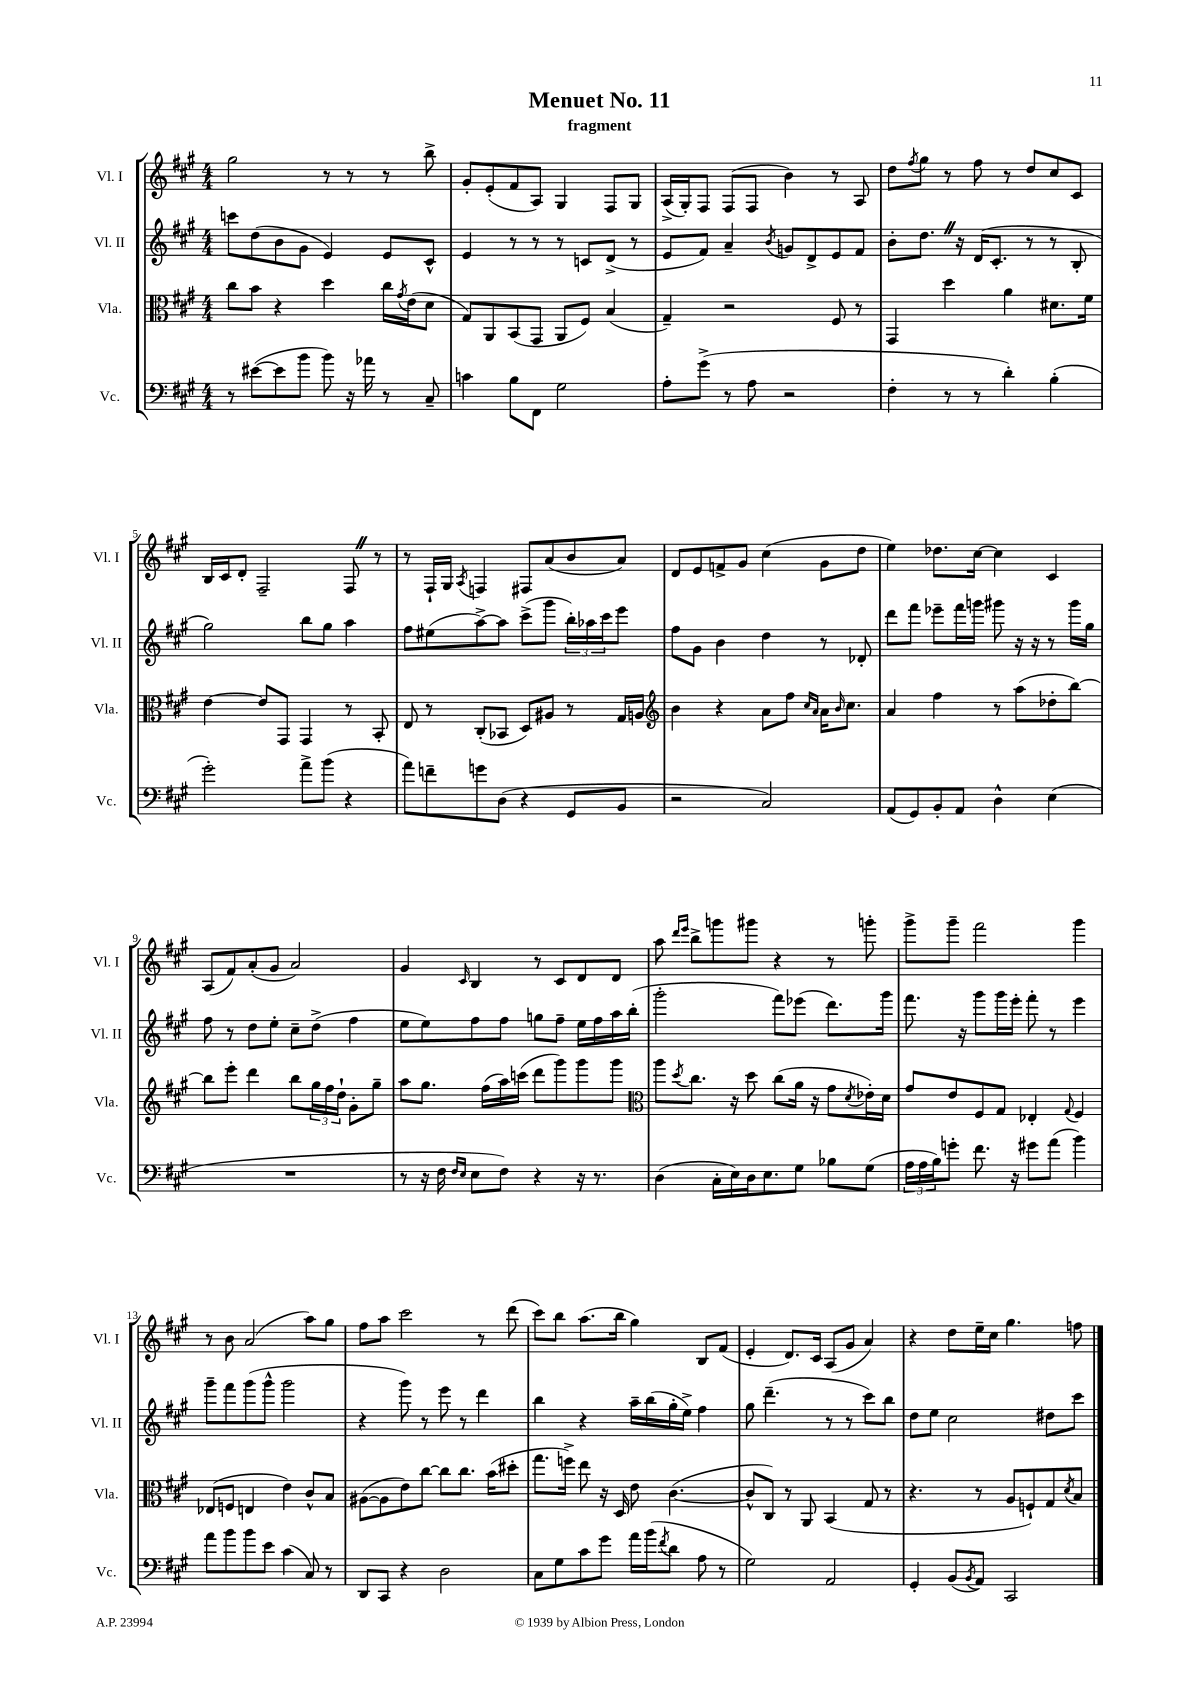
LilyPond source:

\header { title = "Menuet No. 11" subtitle = "fragment" }
<<
\new StaffGroup <<
\new Staff = "s0" \with { instrumentName = "Vl. I" shortInstrumentName = "Vl. I" } {
    \clef treble \key a \major \numericTimeSignature \time 4/4
    gis''2 r8 r8 r8 b''8-> |
    gis'8-. e'8-.( fis'8 a8) gis4 fis8 gis8 |
    a16->( gis16-.) fis8 fis8( fis8 b'4) r8 a8 |
    d''8 \acciaccatura { fis''8 } gis''8 r8 fis''8 r8 d''8 cis''8 cis'8 |
    b16 cis'16 d'8-. fis2-- fis8 \once \override BreathingSign.text = \markup { \musicglyph "scripts.caesura.straight" } \breathe r8 |
    r8 fis16-! gis16 \acciaccatura { a8 } f4 fis8 a'8( b'8 a'8) |
    d'8 e'8 f'8-> gis'8 cis''4( gis'8 d''8 |
    e''4) des''8. cis''16~ cis''4 cis'4 |
    a8( fis'8) a'8-.( gis'8 a'2) |
    gis'4 \grace { cis'16 } b4 r8 cis'8 d'8 d'8 |
    a''8 \grace { d'''16 e'''16 } b''8-> g'''8 gis'''8 r4 r8 g'''8-. |
    gis'''8-> gis'''8-- fis'''2 gis'''4 |
    r8 b'8 a'2( a''8) gis''8 |
    fis''8 a''8 cis'''2 r8 d'''8( |
    cis'''8) b''8 a''8.( b''16 gis''4) b8 fis'8( |
    e'4-. d'8.) cis'16 a8( gis'8 a'4) |
    r4 d''8 e''16-- cis''16 gis''4. f''8 \bar "|." |
}
\new Staff = "s1" \with { instrumentName = "Vl. II" shortInstrumentName = "Vl. II" } {
    \clef treble \key a \major \numericTimeSignature \time 4/4
    c'''8 d''8( b'8 gis'8 e'4) e'8 cis'8-^ |
    e'4 r8 r8 r8 c'8 d'8->( r8 |
    e'8 fis'8) a'4-- \acciaccatura { b'8 } g'8 d'8-> e'8 fis'8 |
    b'8-. d''8. \once \override BreathingSign.text = \markup { \musicglyph "scripts.caesura.straight" } \breathe r16 d'16( cis'8.-. r8 r8 b8-. |
    gis''2) b''8 gis''8 a''4 |
    fis''8 eis''8( a''8~->) a''8 cis'''8->( gis'''8 \tuplet 3/2 { b''16-.) aes''16 cis'''16 } e'''8 |
    fis''8 gis'8 b'4 d''4 r8 des'8-. |
    d'''8 fis'''8 ees'''8-- fis'''16 g'''16 gis'''8 r16 r16 r8 gis'''16 gis''16 |
    fis''8 r8 d''8 e''8-. cis''8-- d''8->( fis''4 |
    e''8 e''8) fis''8 fis''8 g''8 fis''8-- e''16 fis''16 a''16 b''16-.( |
    gis'''2-. fis'''8) ees'''8( d'''8.) gis'''16 |
    fis'''8. r16 gis'''8 gis'''16 e'''16-. fis'''8-. r8 e'''4 |
    gis'''8-- fis'''8 gis'''8( gis'''8-^ gis'''2 |
    r4 gis'''8) r8 e'''8 r8 d'''4 |
    b''4 r4 a''16-- b''16( gis''16-. e''16->) fis''4 |
    gis''8 d'''4.--( r8 r8 cis'''8) b''8 |
    d''8 e''8 cis''2 dis''8 cis'''8 \bar "|." |
}
\new Staff = "s2" \with { instrumentName = "Vla." shortInstrumentName = "Vla." } {
    \clef alto \key a \major \numericTimeSignature \time 4/4
    cis''8 b'8 r4 d''4 cis''16 \acciaccatura { gis'8 } e'16( d'8 |
    gis8) a,8 b,8( gis,8 a,8 fis8) b4( |
    gis4--) r2 fis8 r8 |
    gis,4 d''4 a'4 dis'8. fis'16 |
    e'4~ e'8 gis,8 gis,4 r8 b,8-. |
    e8 r8 cis8-.( bes,8 d8) ais8 r8 gis16 a16 |
    \clef treble b'4 r4 a'8 fis''8 \grace { cis''16 a'16 } a'16 \grace { b'16 } cis''8. |
    a'4 fis''4 r8 a''8( des''8-. b''8~) |
    b''8 e'''8-. d'''4 b''8 \tuplet 3/2 { gis''16 fis''16 d''16-! } gis'8-. gis''8-- |
    a''8 gis''8. fis''16( a''16) c'''16( d'''8 gis'''8) gis'''8 gis'''8 |
    \clef alto a''8 \acciaccatura { d''8 } cis''8. r16 d''8 cis''8( a'16 r16 gis'8 \acciaccatura { d'8 } ees'16-.) d'16 |
    gis'8 e'8 fis8 gis8 ees4-. \appoggiatura { gis8 } fis4 |
    ees8( f8 e4 e'4) cis'8-^ b8 |
    ais8~( ais8 e'8) cis''8~ cis''8 cis''8. b'16( dis''8-. |
    gis''8. f''16->) e''8 r16 d16 e'8 cis'4.~( |
    cis'8-^ cis8) r8 a,8 b,4( gis8 r8 |
    r4. r8 a8 f8-!) gis8 \acciaccatura { d'8 } b8 \bar "|." |
}
\new Staff = "s3" \with { instrumentName = "Vc." shortInstrumentName = "Vc." } {
    \clef bass \key a \major \numericTimeSignature \time 4/4
    r8 eis'8~( eis'8 b'8 b'8) r16 aes'16 r8 cis8-- |
    c'4 b8 fis,8 gis2 |
    a8-. gis'8->( r8 a8 r2 |
    fis4-. r8 r8 d'4-.) b4-.( |
    gis'2-.) a'8-> b'8( r4 |
    a'8) f'8-- g'8 d8( r4 gis,8 b,8 |
    r2 cis2) |
    a,8( gis,8) b,8-. a,8 d4-^ e4( |
    R1 |
    r8 r16 fis16 \grace { fis16 e16 } e8 fis8) r4 r16 r8. |
    d4( cis16-. e16) d16 e8. gis8 bes8 gis8( |
    \tuplet 3/2 { a16 a16 b16) } g'8-. fis'8. r16 gis'8 a'8( b'4) |
    a'8 b'8 b'8 e'8 cis'4( cis8) r8 |
    d,8 cis,8 r4 d2 |
    cis8 gis8 cis'8 gis'8 a'16 b'16( \acciaccatura { fis'8 } d'8 a8 r8 |
    gis2) a,2 |
    gis,4-. b,8( \acciaccatura { b,8 } a,8) cis,2 \bar "|." |
}
>>
>>
